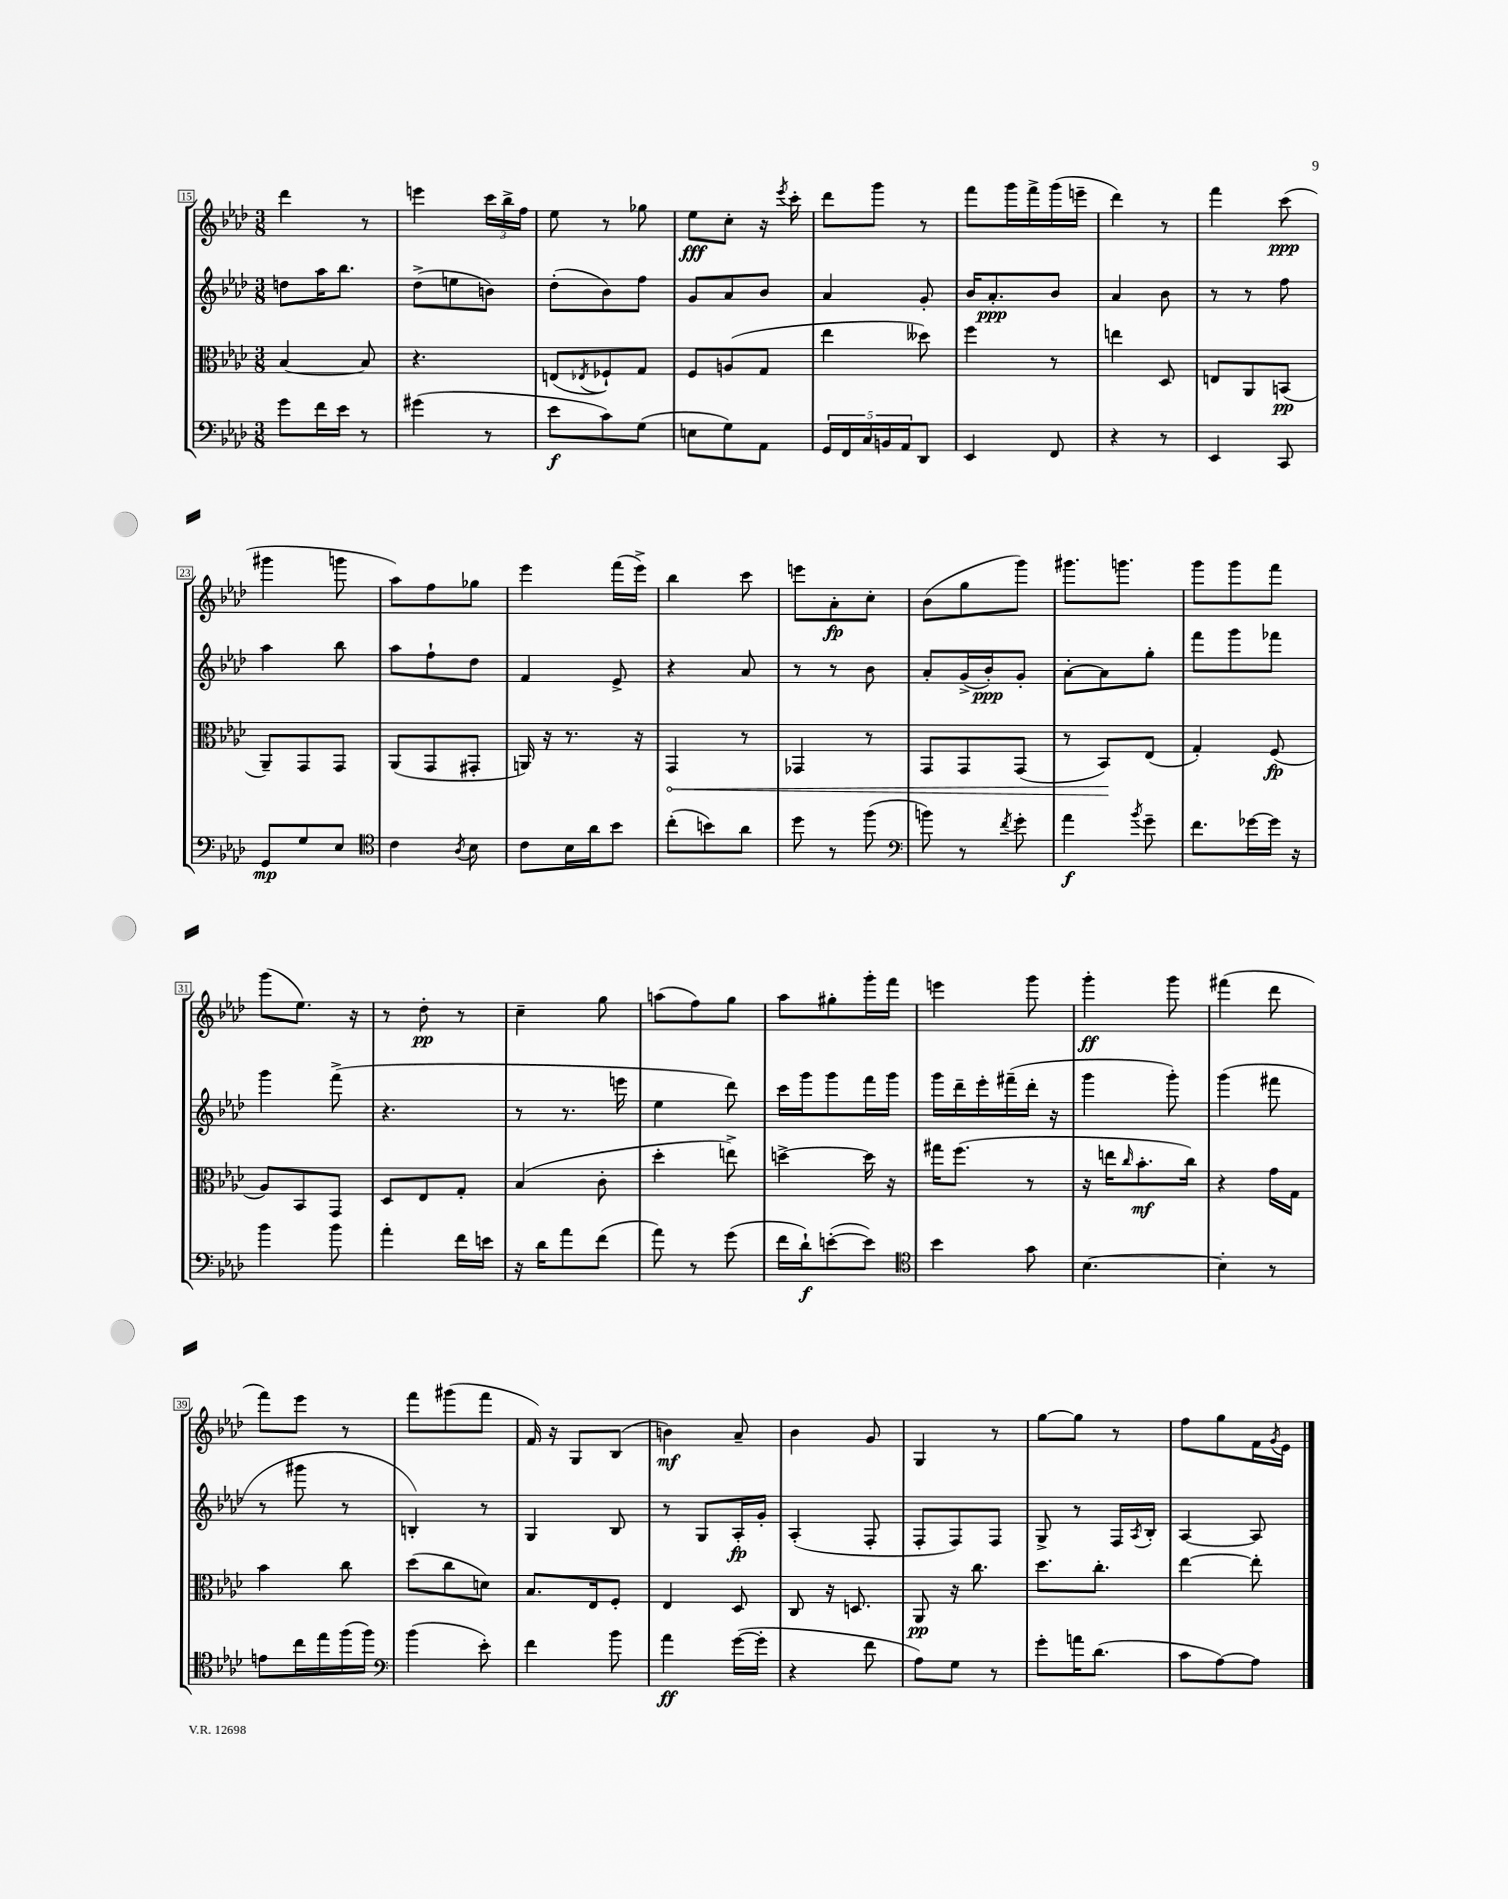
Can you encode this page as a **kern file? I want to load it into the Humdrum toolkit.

**kern	**kern	**kern	**kern
*staff4	*staff3	*staff2	*staff1
*clefF4	*clefC3	*clefG2	*clefG2
*k[b-e-a-d-]	*k[b-e-a-d-]	*k[b-e-a-d-]	*k[b-e-a-d-]
*M3/8	*M3/8	*M3/8	*M3/8
8g\L	[4B-/	8dd\L	4ddd-\
16f\L	.	16aa-\K	.
16e-\JJ	.	8.bb-\J	.
8r	8B-/]	.	8r
=	=	=	=
(4g#\	4.r	(8dd-^\L	4eee\
.	.	8ee\	.
8r	.	8b\J)	24ccc\LL
.	.	.	24bb-^\
.	.	.	24ff\JJ
=	=	=	=
8e-\L	(8E/L	(8dd-'\L	8ee-\
.	8qE-/	.	.
8c\)	8F-`/)	8b-\)	8r
(8G\J	8G/J	8ff\J	8gg-\
=	=	=	=
8E\L	8F/L	8g/L	8ee-\L
8G\)	(8A/	8a-/	8cc'\J
8AA-\J	8G/J	8b-/J	16r
.	.	.	8qeee-/
.	.	.	16ccc'\
=	=	=	=
20GG/LL	4ee-\	4a-/	8ddd-\L
20FF/	.	.	.
20C/	.	.	.
.	.	.	8ggg\J
20BB/	.	.	.
20AA-/J	.	.	.
8DD-/J	8dd--\)	8g'/	8r
=	=	=	=
4EE-/	4ff\	16b-/LK	8fff\L
.	.	8.a-'/	.
.	.	.	16ggg\L
.	.	.	16fff^\
8FF/	8r	8b-/J	(16ggg\
.	.	.	16eee~\JJ
=	=	=	=
4r	4ee\	4a-/	4ddd-\)
8r	8D-/	8b-\	8r
=	=	=	=
4EE-/	8E/L	8r	4fff\
.	8AA-/	8r	.
8CC/	(8BB/J	8ff\	(8ccc\
=	=	=	=
8GG/L	8AA-~/L)	4aa-\	4ggg#\
8G/	8GG/	.	.
8E-/J	8GG/J	8bb-\	8ggg\
=	=	=	=
*clefC4	*	*	*
4c\	(8AA-/L	8aa-\L	8aa-\L)
.	8GG/	8ff`\	8ff\
8qA-/	.	.	.
8B-\	8GG#'/J	8dd-\J	8gg-\J
=	=	=	=
8c\L	16AA/)	4f/	4eee-\
.	16r	.	.
16B-\L	8.r	.	.
16a-\J	.	.	.
8b-\J	.	8e-^/	(16fff\LL
.	16r	.	16eee-^\JJ)
=	=	=	=
(8cc'\L	4GG/	4r	4bb-\
8b\)	.	.	.
8a-\J	8r	8a-/	8ccc\
=	=	=	=
8dd-\	4GG-/	8r	8eee\L
8r	.	8r	8a-'\
(8ff\	8r	8b-\	8cc'\J
=	=	=	=
*clefF4	*	*	*
8b\)	8GG/L	8a-'/L	(8b-\L
8r	8GG/	(16g^/L	8gg\
.	.	16b-'/J)	.
8qf/	.	.	.
8g'\	(8GG/J	8g'/J	8ggg\J)
=	=	=	=
4a-\	8r	[8a-'\L	8.ggg#\L
.	8BB-/L)	8a-\]	.
.	.	.	8.ggg\J
8qb-/	.	.	.
8g~\	(8E-/J	8gg'\J	.
=	=	=	=
8.f\L	4G'/)	8fff\L	8ggg\L
.	.	8ggg\	8ggg\
[16g-\L	.	.	.
16g-\]JJ	(8F/	8fff-\J	8fff\J
16r	.	.	.
=	=	=	=
4b-\	8A-/L)	4ggg\	(8ggg\L
.	8BB-/	.	8.ee-\J)
8b-\	8GG/J	(8fff^\	.
.	.	.	16r
=	=	=	=
4a-'\	8D-/L	4.r	8r
.	8E-/	.	8dd-'\
16f\LL	8G'/J	.	8r
16e\JJ	.	.	.
=	=	=	=
16r	(4B-/	8r	4cc~\
16d-\LK	.	.	.
8a-\	.	8.r	.
(8f\J	8c'\	.	8gg\
.	.	16eee\	.
=	=	=	=
8a-\)	4dd-'\	4ee-\	(8aa\L
8r	.	.	8ff\)
(8g\	8ee^\)	8ddd-\)	8gg\J
=	=	=	=
16f\LL	[4dd^\	16ccc\LL	8aa-\L
16d-`\J)	.	16ggg\J	.
([8e'\	.	8ggg\	8gg#'\
8e\]J)	16dd\]	16fff\L	16ggg'\L
.	16r	16ggg\JJ	16fff\JJ
=	=	=	=
*clefC4	*	*	*
4b-\	16gg#\LK	16ggg\LL	4eee\
.	(8.ff\J	16ddd-~\	.
.	.	16eee-'\	.
.	.	(16fff#~\	.
8g\	8r	16ddd-'\JJ	8ggg\
.	.	16r	.
=	=	=	=
[4.B-\	16r	4ggg\	4ggg'\
.	16ee\LK	.	.
.	16qqcc/	.	.
.	8.b-'\	.	.
.	.	8ggg'\)	8ggg\
.	16cc\Jk)	.	.
=	=	=	=
4B-'\]	4r	(4ggg\	(4fff#\
8r	16g\LL	8fff#\	8ddd-\
.	16G\JJ	.	.
=	=	=	=
8e\L	4b-\	8r	8fff\L)
16cc\L	.	8ggg#\	8eee-\J
16ee-\	.	.	.
(16ff\	8cc\	8r	8r
16ff\JJ)	.	.	.
=	=	=	=
*clefF4	*	*	*
(4b-\	(8dd-\L	4B'/)	8fff\L
.	8cc\	.	(8ggg#\
8e-'\)	8d\J)	8r	8fff\J
=	=	=	=
4f\	8.B-/L	4G/	16f/)
.	.	.	16r
.	.	.	8G/L
.	16E-/k	.	.
8b-\	8F'/J	8B-/	(8B-/J
=	=	=	=
4a-\	4E-/	8r	4b\)
.	.	8G/L	.
([16g\LL	8D-/	16A-'/L	8a-~/
16g'\]JJ	.	16g'/JJ	.
=	=	=	=
4r	8C/	(4A-'/	4b-\
.	16r	.	.
.	8.D/	.	.
8f\	.	8F'/	8g/
=	=	=	=
8A-\L)	8AA-/	8F'/L	4G/
8G\J	16r	8F/)	.
.	8.cc\	.	.
8r	.	8F/J	8r
=	=	=	=
8g'\L	8.dd-\L	8G^/	[8gg\L
16a\K	.	8r	8gg\]J
(8.d-\J	8.cc'\J	.	.
.	.	16F/LL	8r
.	.	8qA-/	.
.	.	16B-'/JJ	.
=	=	=	=
8c\L	[4ee-\	[4A-/	8ff\L
[8A-\)	.	.	8gg\
8A-\]J	8ee-'\]	8A-/]	16f\L
.	.	.	8qg/
.	.	.	16e-\JJ
==	==	==	==
*-	*-	*-	*-
